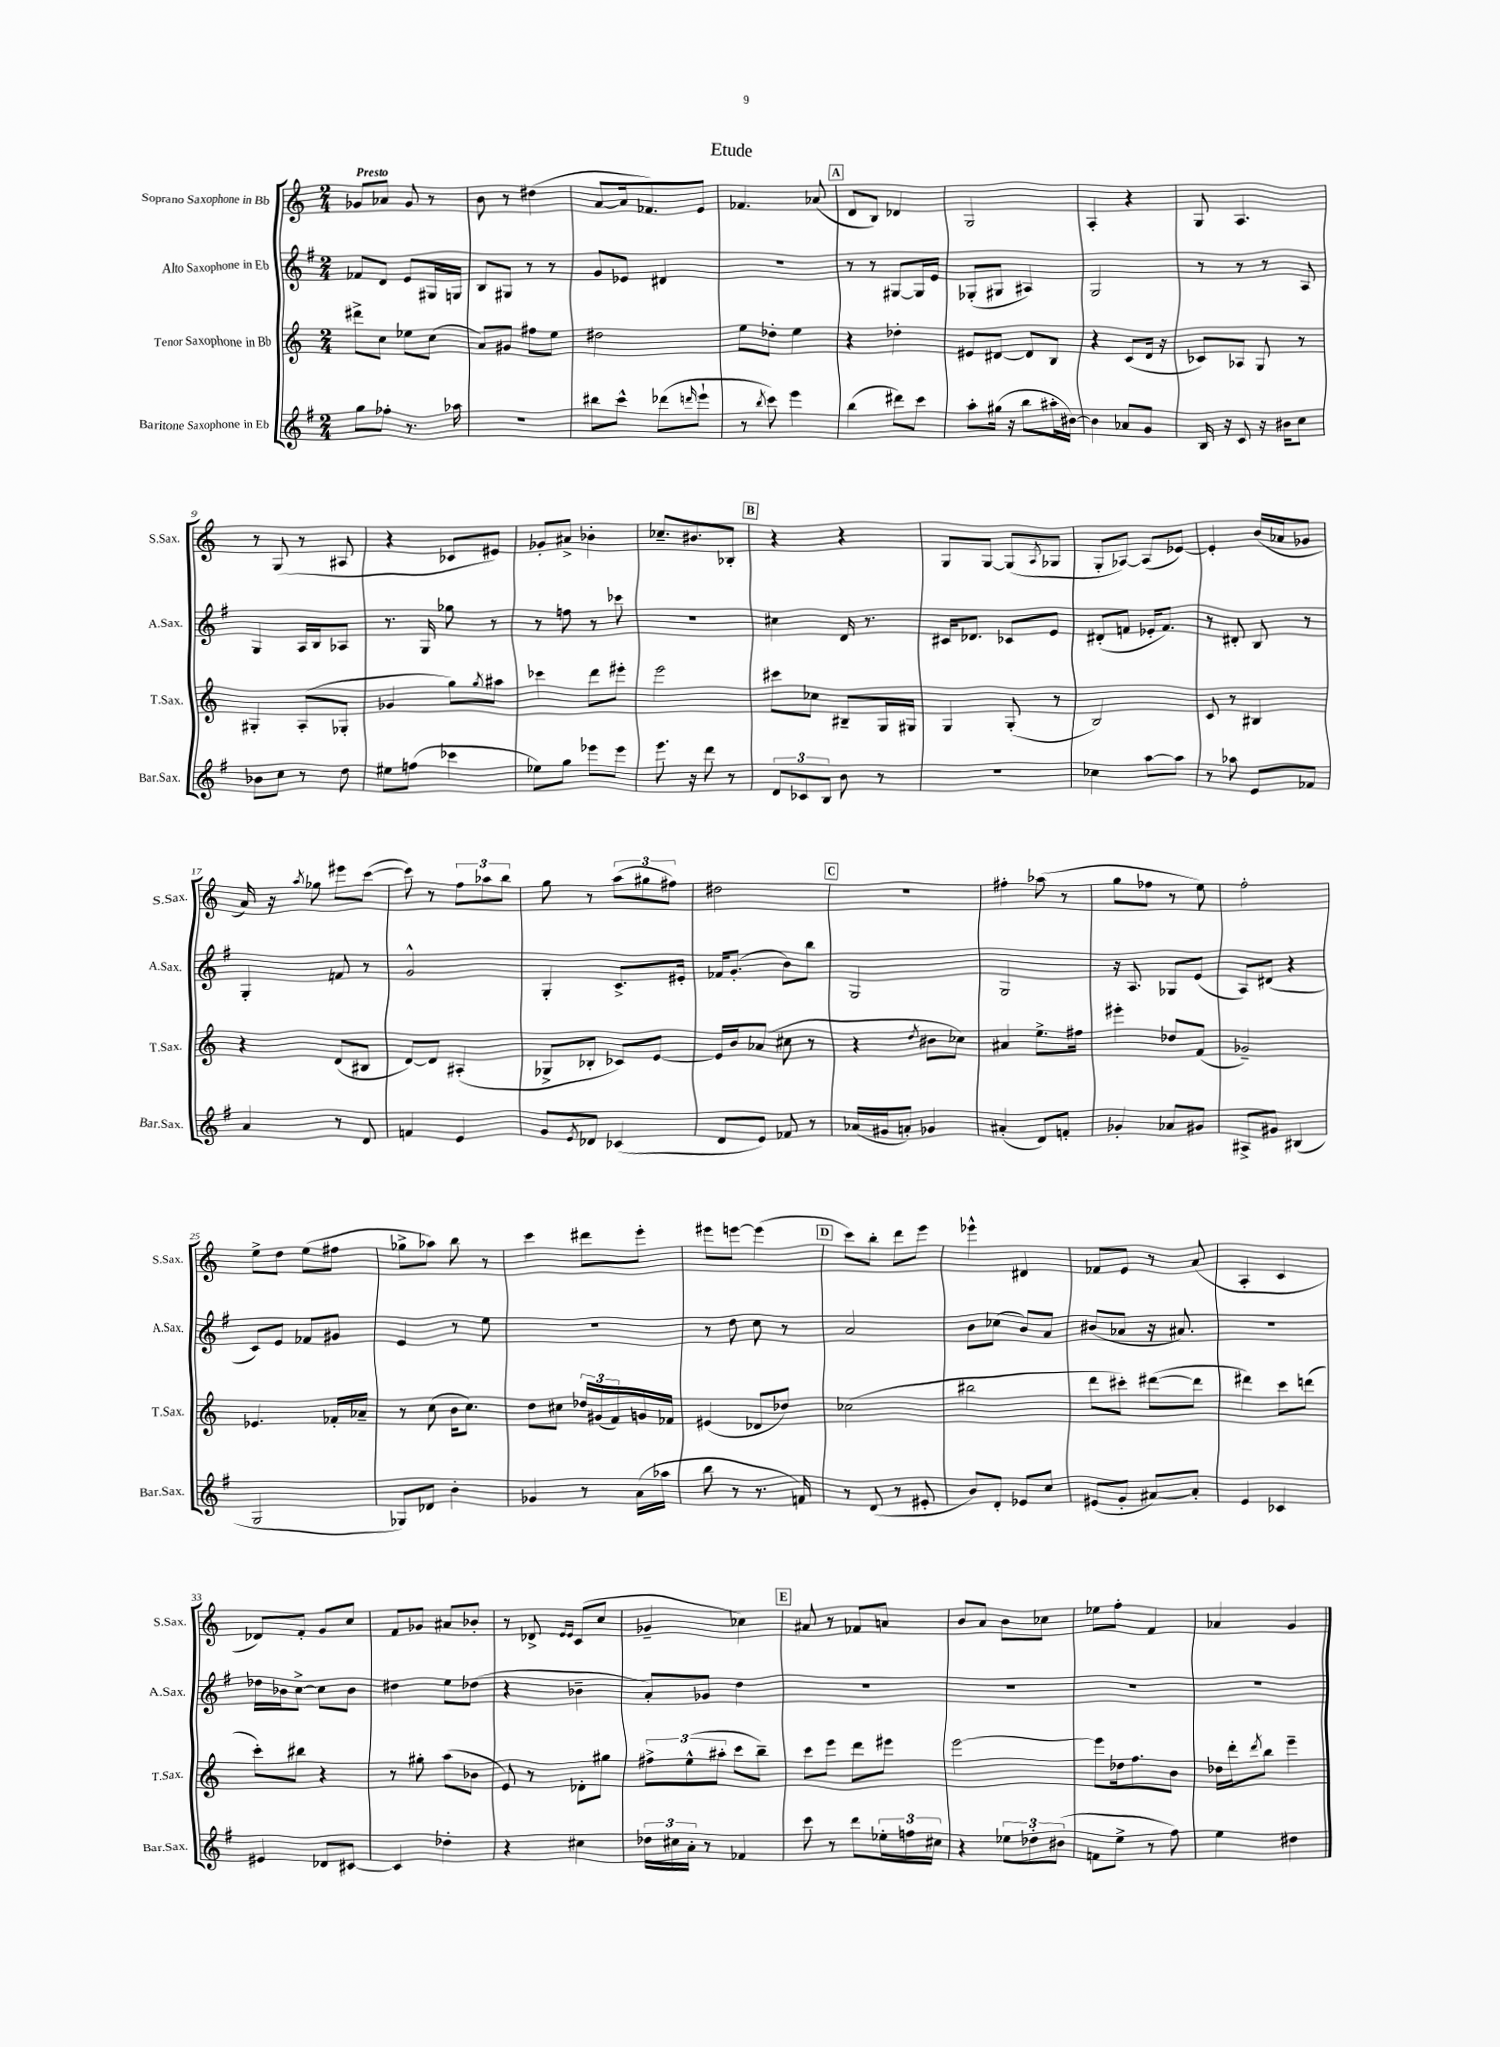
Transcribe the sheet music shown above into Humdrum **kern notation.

**kern	**kern	**kern	**kern
*part4	*part3	*part2	*part1
*staff4	*staff3	*staff2	*staff1
*I"Baritone Saxophone in Eb	*I"Tenor Saxophone in Bb	*I"Alto Saxophone in Eb	*I"Soprano Saxophone in Bb
*I'Bar.Sax.	*I'T.Sax.	*I'A.Sax.	*I'S.Sax.
*clefG2	*clefG2	*clefG2	*clefG2
*k[f#]	*k[]	*k[f#]	*k[]
*M2/4	*M2/4	*M2/4	*M2/4
=1	=1	=1	=1
!	!	!	!LO:TX:a:B:t=Presto
8gg\L	8ddd#X^\L	8f-X/L	8g-X/L
8ff-X'\J	8cc\J	8d/J	8a-X/J
8.r	8ee-X\L	8e/L	8g-/
.	(8cc\J	16G#X/L	8r
16aa-X\	.	16Gn/JJ	.
=2	=2	=2	=2
2r	8a/L)	8B/L	8b\
.	8g#X/J	8G#X/J	8r
.	8ff#X\L	8r	(4dd#X\
.	8ee\J	8r	.
=3	=3	=3	=3
8bb#X\L	2dd#X\	8g/L	[8a/L
8ccc^^\J	.	8e-X/J	16a/k]
.	.	.	8.f-X/)
(8ddd-X\L	.	4d#X/	.
16qqdddn/	.	.	.
8eee`\J	.	.	8e/J
=4	=4	=4	=4
8r	8ee\L	2r	4.f-X/
8qbb/	.	.	.
8ccc\)	8dd-X'\J	.	.
4eee\	4ee\	.	.
.	.	.	(8a-X/
!!LO:REH:place=s1:t=A
=5	=5	=5	=5
(4bb\	4r	8r	8d/L
.	.	8r	8B/J)
8ddd#X\L)	4dd-X'\	[8G#X/L	4d-X/
8ccc\J	.	16G#/L]	.
.	.	16e/JJ	.
=6	=6	=6	=6
8aa'\L	8e#X/L	(8G-X'/L	2G/
(16gg#X\Jk	[8d#X/J	8G#X/J	.
16r	.	.	.
8bb\L	8d#/L]	4A#X/)	.
16aa#X'\L	8B/J	.	.
[16b#X\JJ)	.	.	.
=7	=7	=7	=7
4b#\]	4r	2G/	4A'/
8a-X/L	(8c/L	.	4r
8g/J	16d/Jk	.	.
.	16r	.	.
=8	=8	=8	=8
16B/	8c-X/L)	8r	8G/
16r	.	.	.
8c/	8A-X/J	8r	4.A/
16r	8G/	8r	.
16b#X\KL	.	.	.
8cc\J	8r	8A/	.
!!LO:LB:g=z
=9	=9	=9	=9
8b-X\L	4G#X'/	4G/	8r
8cc\J	.	.	(8G/
8r	(8A'/L	16A/LL	8r
.	.	16B/J	.
8dd\	8G-X'/J	8A-X/J	8A#X/
=10	=10	=10	=10
8ee#X\L	4g-X/	8.r	4r
(8ffn\J	.	.	.
.	.	16G/	.
4ccc-X\	8gg\L)	8gg-X\	8c-X/L
.	8qgg/	.	.
.	8aa#X\J	8r	8e#X/J)
=11	=11	=11	=11
8ee-X\L)	4ccc-X\	8r	8g-X'/L
8gg\J	.	8ffn\	8a#X^/J
8eee-X\L	8ddd\L	8r	4b-X'\
8eee-\J	8eee#X'\J	8ccc-X\	.
=12	=12	=12	=12
8.eee\	2eee\	2r	8.cc-X~/L
16r	.	.	8.b#X/
8ddd\	.	.	.
8r	.	.	8B-X'/J
!!LO:REH:place=s1:t=B
=13	=13	=13	=13
12d/L	8ccc#X\L	4cc#X\	4r
12c-X/	.	.	.
.	8cc-X\J	.	.
12B/J	.	.	.
8b\	8B#X~/L	16d/	4r
.	.	8.r	.
8r	16G/L	.	.
.	16G#X/JJ	.	.
=14	=14	=14	=14
2r	4G/	16c#X/KL	8G/L
.	.	8.d-X/J	.
.	.	.	[8G/J
.	(8G'/	8c-X/L	(8G/L]
.	.	.	8qA/
.	8r	8e/J	8G-X/J
=15	=15	=15	=15
4cc-X\	2B/)	(8d#X'/L	8G'/L
.	.	8fn/J	[8A-X/J)
[8aa\L	.	16e-X'/KL	(8A-/L]
.	.	8.f/J)	.
8aa\J]	.	.	[8e-X/J)
=16	=16	=16	=16
8r	8c/	8r	4e-'/]
8aa-X\	8r	8d#X'/	.
8e/L	4B#X/	8B/	(16b/LL
.	.	.	16a-X/J
8f-X/J	.	8r	8g-X/J
!!LO:LB:g=z
=17	=17	=17	=17
4a/	4r	4G'/	16a/)
.	.	.	16r
.	.	.	8qaa/
.	.	.	8gg-X\
8r	(8d/L	8fn/	8eee#X\L
8d/	8B#X/J	8r	([8ccc\J
=18	=18	=18	=18
4fn/	[8d/L)	2g^^/	8ccc\])
.	8d/J]	.	8r
4e/	(4A#X'/	.	12ff\L
.	.	.	12aa-X\
.	.	.	12bb\J
=19	=19	=19	=19
8g/L	8G-X^/L	4G'/	8gg\
8qe/	.	.	.
8d-X/J	8B-X'/J	.	8r
(4c-X/	8c-X/L)	8.c^/L	(12aa\L
.	.	.	12gg#X\
.	[8e/J	.	.
.	.	.	12ff#X\J)
.	.	16e#X'/Jk	.
=20	=20	=20	=20
8d/L	16e/LL]	16f-X/KL	2dd#X\
.	16b/J	(8.g'/J	.
8e/J)	(8a-X/J	.	.
8f-X/	8cc#X\	8b\L)	.
8r	8r	8bb\J	.
!!LO:REH:place=s1:t=C
=21	=21	=21	=21
(16a-X/LL	4r	2G/	2r
16g#X/J	.	.	.
8an'/J)	.	.	.
.	8qdd/	.	.
4g-X/	8b#X\L	.	.
.	8cc-X\J)	.	.
=22	=22	=22	=22
(4a#X'/	4a#X/	2G/	4ff#X'\
8d/L)	8.ee^\L	.	(8aa-X\
8fn'/J	.	.	8r
.	16ff#X\Jk	.	.
=23	=23	=23	=23
4g-X'/	4eee#X'\	16r	8gg\L
.	.	8.A/	.
.	.	.	8ff-X\J
8a-X/L	8dd-X/L	8G-X/L	8r
8g#X/J	(8f/J	(8e/J	8ee\)
=24	=24	=24	=24
8A#X^/L	2g-X~/)	8A/L)	2ff'\
8g#X/J	.	(8d#X/J	.
(4B#X/	.	4r	.
!!LO:LB:g=z
=25	=25	=25	=25
2G/	4.e-X/	8c/L)	8ee^\L
.	.	8e/J	8dd\J
.	.	8f-X/L	(8ee\L
.	16f-X'/LL	8g#X/J	8ff#X\J
.	16a-X~/JJ	.	.
=26	=26	=26	=26
8G-X/L)	8r	4e/	8gg-X^\L
8d-X/J	(8cc\	.	8aa-X\J)
4b'\	16b\KL	8r	8bb\
.	8.cc\J)	.	.
.	.	8ee\	8r
=27	=27	=27	=27
4g-X/	8dd\L	2r	4ccc\
.	8cc#X\J	.	.
8r	24dd-X/LL	.	8ddd#X\L
.	(24g#X/	.	.
.	24f/)	.	.
(16a\LL	16gn/	.	8eee'\J
16aa-X\JJ	16f-X/JJ	.	.
=28	=28	=28	=28
8bb\	(4e#X/	8r	8eee#X\L
8r	.	8dd\	[8eeen\J
8.r	8d-X/L	8cc\	(4eee\]
.	8dd-X/J)	8r	.
16fn/)	.	.	.
!!LO:REH:place=s1:t=D
=29	=29	=29	=29
8r	(2cc-X\	2a/	8ccc\L)
(8d/	.	.	8bb'\J
8r	.	.	8ddd\L
8e#X'/	.	.	8eee\J
=30	=30	=30	=30
8b/L)	2bb#X\	8b\L	4eee-X^^\
8d'/J	.	(8cc-X\J	.
8e-X/L	.	8b/L)	4d#X/
8cc/J	.	8a/J	.
=31	=31	=31	=31
(8e#X/L	8ddd\L	(8b#X/L	8f-X/L
8g'/J	8ccc#X'\J)	8a-X/J	8e/J
[8a#X/L)	([8ddd#X\L	16r	8r
.	.	8.a#X/)	.
8a#'/J]	8ddd#\J]	.	(8a/
=32	=32	=32	=32
4e/	4ddd#X\)	2r	4A'/
4c-X/	8ccc\L	.	4c/
.	(8dddn\J	.	.
!!LO:LB:g=z
=33	=33	=33	=33
4e#X/	8ccc'\L)	16dd-X\LL	8d-X/L)
.	.	16b-X\J	.
.	8bb#X\J	[8cc^\J	8f'/J
8d-X/L	4r	8cc\L]	8g/L
[8c#X/J	.	8b-\J	8cc/J
=34	=34	=34	=34
4c#/]	8r	4dd#X\	8f/L
.	8gg#X'\	.	8g-X/J
4dd-X'\	(8aa\L	8ee\L	8a#X/L
.	8b-X\J	(8dd-X\J	8b-X'/J
=35	=35	=35	=35
4r	8e/)	4r	8r
.	8r	.	8d-X^/
.	.	.	16qqe/LL
.	.	.	16qqe/JJ
4cc#X\	8d-X'\L	4b-X~\	(8c/L
.	8gg#X\J	.	8cc/J
=36	=36	=36	=36
24dd-X\LL	12ff#X^\L	8a'/L)	4g-X~/
24cc#X\	.	.	.
24a'\JJ	(12ee^^\	.	.
8r	.	8g-X/J	.
.	12aa#X'\J	.	.
4f-X/	8ccc\L	4dd\	4cc-X\)
.	8bb~\J)	.	.
!!LO:REH:place=s1:t=E
=37	=37	=37	=37
8ccc\	8ccc\L	2r	8a#X/
8r	8eee\J	.	8r
8ddd\L	8ddd\L	.	8f-X/L
24ee-X'\L	8eee#X\J	.	8an/J
24ffn\	.	.	.
24cc#X\JJ	.	.	.
=38	=38	=38	=38
4r	[2eee\	2r	8b/L
.	.	.	8a/J
12ee-X\L	.	.	8b\L
12dd-X'\	.	.	.
.	.	.	8cc-X\J
(12b#X\J	.	.	.
=39	=39	=39	=39
8fn\L	8eee\L]	2r	8ee-X\L
8ee^\J	16dd-X\k	.	8ff'\J
.	8.ff\	.	.
8r	.	.	4f/
8ff#\)	8b\J	.	.
=40	=40	=40	=40
4ee\	16dd-X\LL	2r	4a-X/
.	16ddd'\J	.	.
.	8qddd/	.	.
.	8bb\J	.	.
4dd#X\	4eee~\	.	4g/
==	==	==	==
*-	*-	*-	*-
